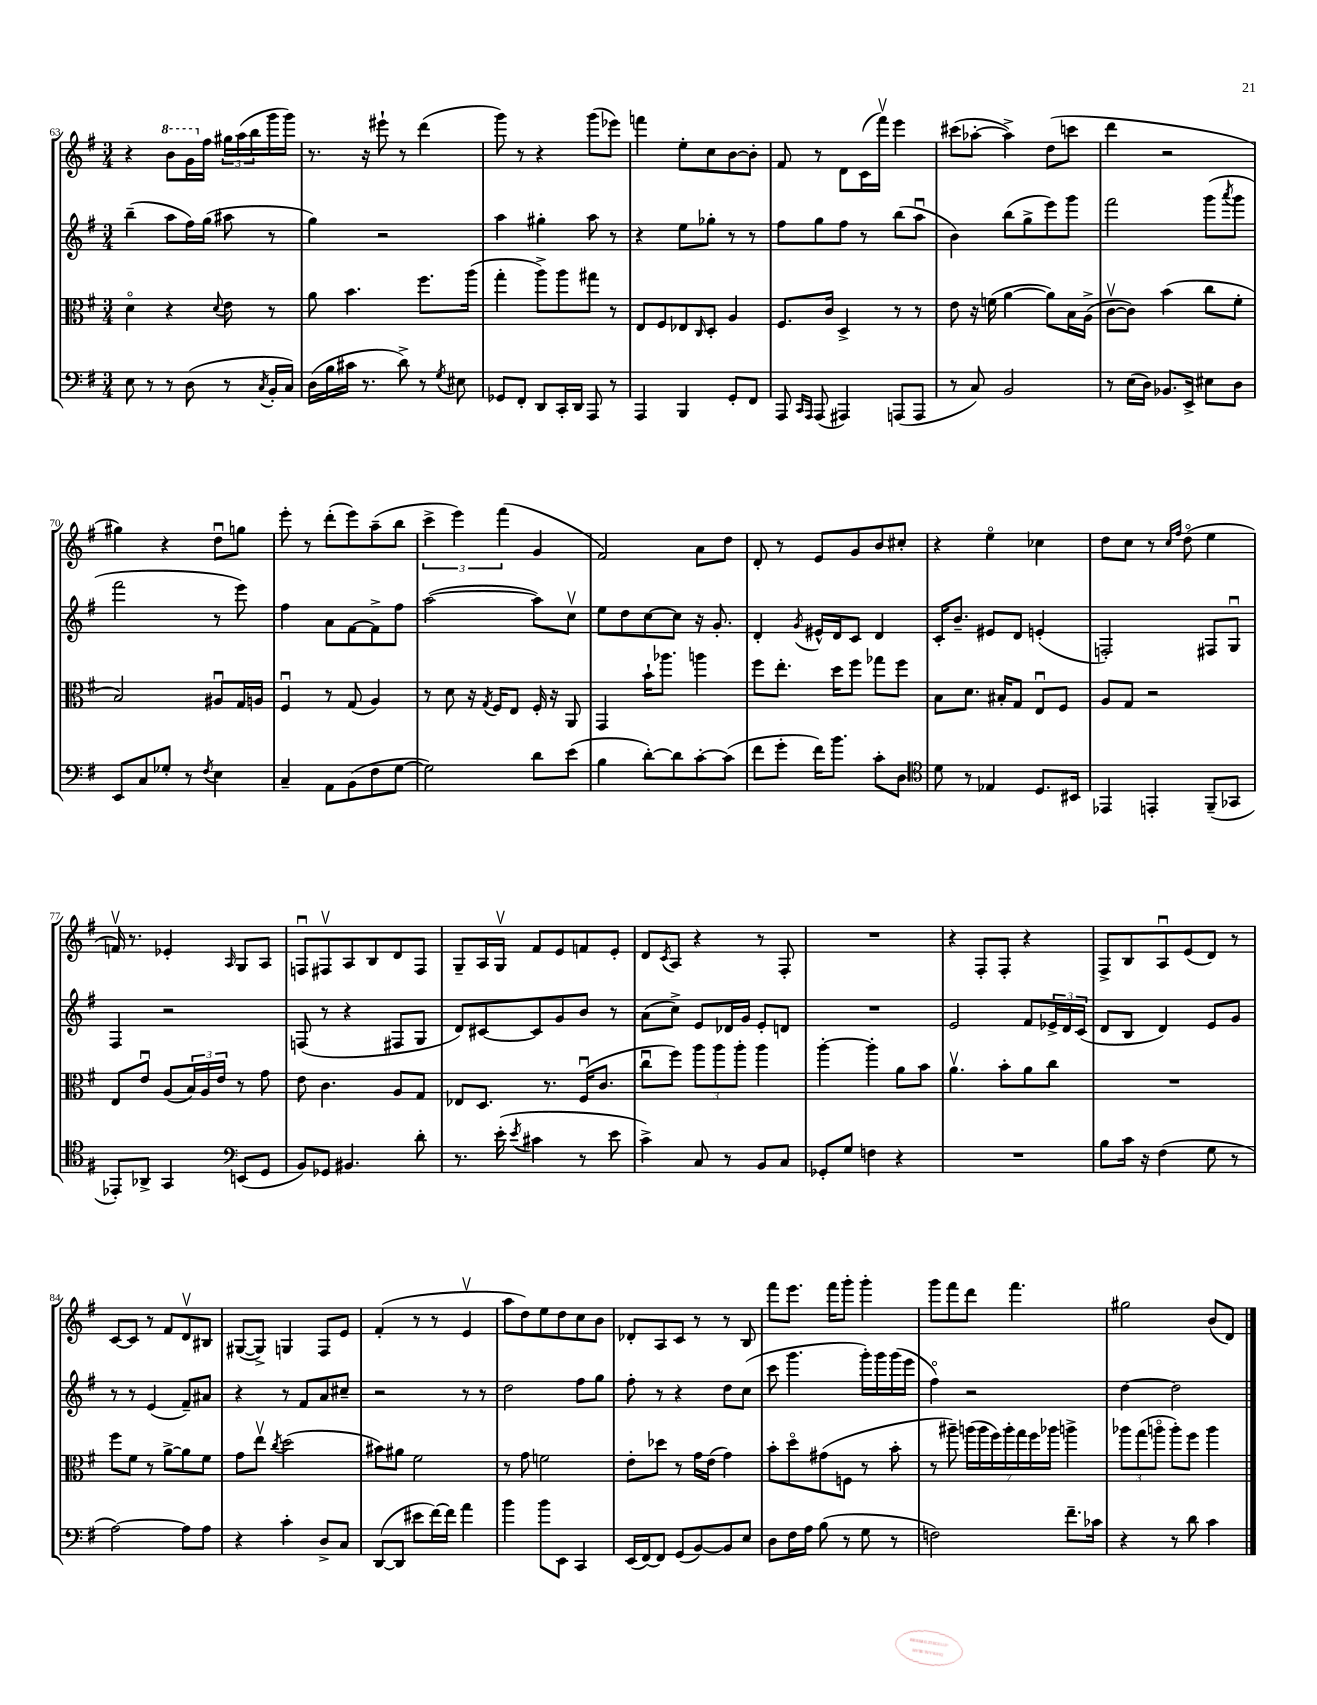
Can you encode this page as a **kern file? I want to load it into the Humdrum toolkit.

**kern	**kern	**kern	**kern
*staff4	*staff3	*staff2	*staff1
*clefF4	*clefC3	*clefG2	*clefG2
*k[f#]	*k[f#]	*k[f#]	*k[f#]
*M3/4	*M3/4	*M3/4	*M3/4
8E	4do	(4bb~	4r
8r	.	.	.
8r	4r	8aa	8bb
(8D	.	16ff#)	16gg
.	.	(16gg	16ff#
.	8qqd	.	.
8r	8e	8aa#	24gg#
.	.	.	(24aa
.	.	.	24bb
8qC	.	.	.
16BB'	8r	8r	16ggg
16C)	.	.	16ggg)
=	=	=	=
(16D	8a	4gg)	8.r
16B	.	.	.
16c#	4.b	.	.
8.r	.	.	16r
.	.	2r	8eee#`
8d^)	.	.	8r
8r	8.ff#	.	(4ddd
8qG	.	.	.
8E#	.	.	.
.	(16aa	.	.
=	=	=	=
8GG-	4gg'	4aa	8ggg)
8FF#'	.	.	8r
8DD	8aa^)	4gg#'	4r
16CC'	8aa	.	.
16DD	.	.	.
8AAA	8gg#	8aa	(8ggg
8r	8r	8r	8eee-)
=	=	=	=
4AAA	8E	4r	4fff
.	8F#	.	.
4BBB	8E-	8ee	8ee'
.	16qqC	.	.
.	8D'	8gg-'	8cc
8GG'	4A	8r	[8b
8FF#	.	8r	8b']
=	=	=	=
8AAA	8.F#	8ff#	8f#
16qqCC	.	.	.
16qqAAA	.	.	.
(8AAA	.	8gg	8r
.	16c	.	.
4AAA#)	4D^	8ff#	8d
.	.	8r	(16c
.	.	.	16fff#v)
(8AAA	8r	(8bb	4eee
8AAA	8r	8aau	.
=	=	=	=
8r	8e	4b)	(8ccc#
8C)	16r	.	[8aa-'
.	(16f	.	.
2BB	[4a	(8bb	4aa-^])
.	.	8gg^	.
.	8a])	8eee)	(8dd
.	16B	8ggg	8ccc
.	(16A^	.	.
=	=	=	=
8r	[8cv	2fff#	4ddd
(16E	8c])	.	.
16D)	.	.	.
8.BB-	(4b	.	2r
16EE^	.	.	.
8E#	8cc	(8ggg	.
.	.	8qaaa	.
8D	8f#'	8ggg	.
=	=	=	=
8EE	2B)	2fff#	4gg#)
8C	.	.	.
8G-'	.	.	4r
8r	.	.	.
8qF#	.	.	.
4E	8A#u	8r	8ddu
.	16G	8eee)	8gg
.	16A	.	.
=	=	=	=
4C~	4F#u	4ff#	8eee'
.	.	.	8r
8AA	8r	8a	(8ddd'
(8BB	(8G	[8f#	8eee)
8F#	4A)	8f#^]	(8aa~
[8G	.	8ff#	8bb
=	=	=	=
2G])	8r	([2aa	6ccc^
.	8d	.	.
.	.	.	6eee)
.	16r	.	.
.	8qG	.	.
.	16F#	.	.
.	.	.	(6fff#
.	8E	.	.
8d	16F#'	8aa])	4g
.	16r	.	.
(8e	8AA	8ccv	.
=	=	=	=
4B	4GG	8ee	2f#)
.	.	8dd	.
[8d')	16b`	[8cc	.
.	8.aa-	.	.
8d]	.	8cc]	.
[8c'	4aa	16r	8a
.	.	8.g'	.
(8c]	.	.	8dd
=	=	=	=
8f#	8ff#	4d'	8d'
8g'	8.ee'	.	8r
.	.	8qg	.
16f#)	.	16e#^^	8e
8.b	16dd	16d	.
.	8ff#	8c	8g
8c'	8gg-	4d	8b
8D	8ff#	.	8cc#'
=	=	=	=
*clefC4	*	*	*
8d	8B	16c'	4r
.	.	8.b~	.
8r	8.d	.	.
4E-	.	8e#	4eeo
.	16B#'	.	.
.	8G	8d	.
8.D	8Eu	(4e'	4cc-
.	8F#	.	.
16BB#	.	.	.
=	=	=	=
4EE-	8A	2F')	8dd
.	8G	.	8cc
4EE'	2r	.	8r
.	.	.	16qqcc
.	.	.	16qqff#
.	.	.	(8ddo
(8FF#~	.	8F#	4ee
8GG-	.	8Gu	.
=	=	=	=
8EE-')	8E	4F#	16fv)
.	.	.	8.r
8AA-^	8eu	.	.
4GG	(8A	2r	4e-'
.	24B)	.	.
.	24A	.	.
.	24e	.	.
*clefF4	*	*	*
.	.	.	16qqA
(8EE	8r	.	8G
8GG	8g	.	8A
=	=	=	=
8BB)	8e	(8F	8Fu
8GG-	4.c	8r	8F#v
4.BB#	.	4r	8A
.	.	.	8B
.	8A	8F#	8d
8d'	8G	8G	8F#
=	=	=	=
8.r	8E-	8d)	8G~
.	8.D	[8c#	16A
(16e'	.	.	16Gv
8qe	.	.	.
4c#	.	8c#]	8f#
.	8.r	.	.
.	.	8g	8e
8r	(16F#u	8b	8f
.	8.c	.	.
8e	.	8r	8e'
=	=	=	=
4c^)	8ccu	(8a	8d
.	.	.	8qc
.	8ff#)	8cc^)	8A
8C	12aa	8e	4r
.	12aa	.	.
8r	.	16d-	.
.	12aa'	.	.
.	.	16g	.
8BB	4aa	8e'	8r
8C	.	8d	8F#'
=	=	=	=
8GG-'	[4aa'	2.r	2.r
8G	.	.	.
4F	4aa']	.	.
4r	8a	.	.
.	8b	.	.
=	=	=	=
2.r	4.av	2e	4r
.	.	.	8F#'
.	8b'	.	8F#'
.	8a	8f#	4r
.	8cc	24e-^	.
.	.	24d	.
.	.	(24c	.
=	=	=	=
8B	2.r	8d	8F#^
16c	.	8B	8B
16r	.	.	.
(4F#	.	4d)	8Au
.	.	.	(8e
8G	.	8e	8d)
8r	.	8g	8r
=	=	=	=
[2A)	8ff#	8r	[8c
.	8f#	8r	8c]
.	8r	(4e	8r
.	[8a^	.	8f#
8A]	8a]	8f#~)	8dv
8A	8f#	8a#	8B#
=	=	=	=
4r	8g	4r	([8G#
.	8eev	.	8G#^])
.	8qcc	.	.
4c'	(2dd	8r	4G
.	.	8f#	.
8D^	.	8a	8F#
8C	.	8cc#~	8e
=	=	=	=
([8DD	8b#)	2r	(4f#'
8DD]	8a#	.	.
8e#	2f#	.	8r
[16f#)	.	.	8r
16f#]	.	.	.
4a	.	8r	4ev
.	.	8r	.
=	=	=	=
4b	8r	2dd	8aa
.	8g	.	8dd)
8b	2f	.	8ee
8EE	.	.	8dd
4CC	.	8ff#	8cc
.	.	8gg	8b
=	=	=	=
(16EE	8e'	8ff#'	8d-'
[16FF#)	.	.	.
8FF#]	8dd-	8r	8A
(8GG	8r	4r	8c
[8BB)	16g	.	8r
.	(16e	.	.
8BB]	4g)	8dd	8r
8E	.	(8cc	8B
=	=	=	=
8D	8b'	8ccc	8fff#
16F#	8ddo	4.ggg	8.eee
16A	.	.	.
(8B	(8g#	.	.
.	.	.	16fff#
8r	8F	.	8ggg'
8G	8r	16ggg')	4ggg'
.	.	16ggg	.
8r	8b'	(16ggg	.
.	.	16eee	.
=	=	=	=
2F)	8r	4ff#o)	8ggg
.	8aa#~)	.	8fff#
.	(28aa	2r	8ddd
.	28aa	.	.
.	28ff#)	.	.
.	28aa'	.	.
.	.	.	4.fff#
.	28gg	.	.
.	28ff#	.	.
.	28aa-	.	.
8.f#~	4aa^	.	.
16c-	.	.	.
=	=	=	=
4r	12aa-	[4dd	2gg#
.	(12gg	.	.
.	12aao	.	.
8r	8aa')	2dd]	.
8d	8ff#	.	.
4c	4aa	.	(8b
.	.	.	8d)
==	==	==	==
*-	*-	*-	*-
